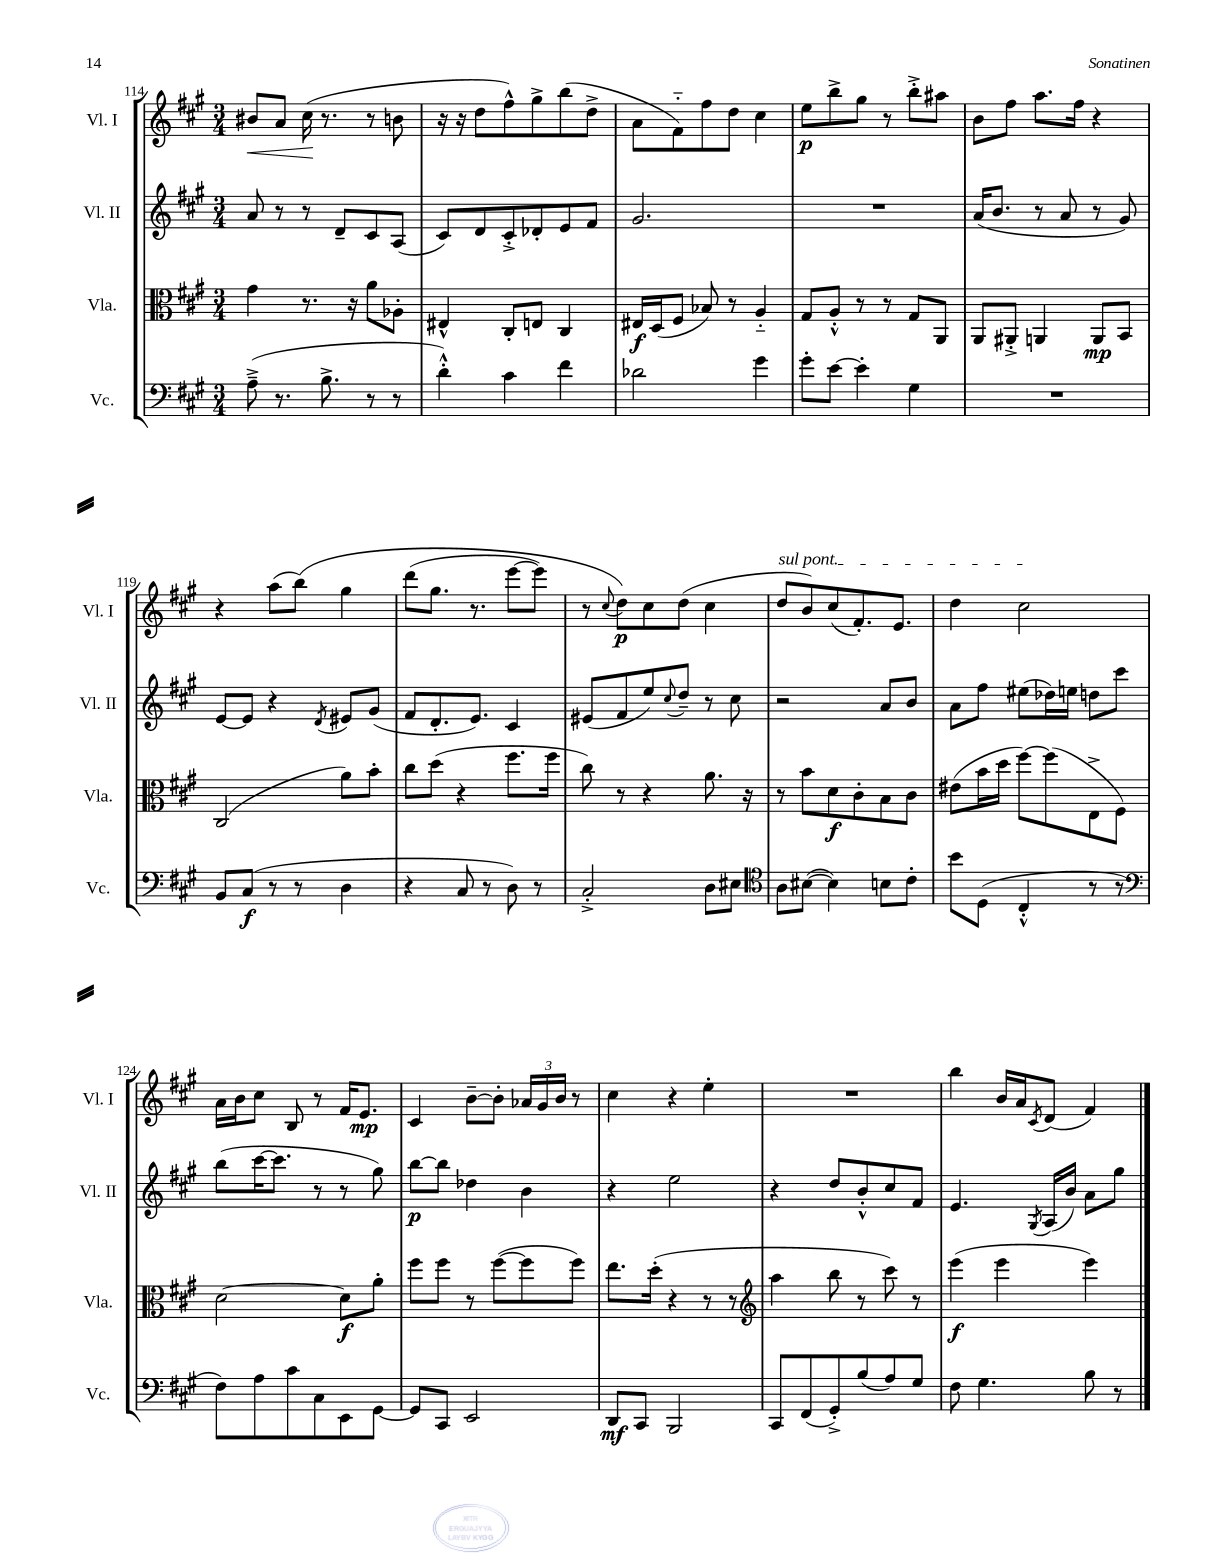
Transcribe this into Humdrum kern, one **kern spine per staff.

**kern	**kern	**kern	**kern
*staff4	*staff3	*staff2	*staff1
*clefF4	*clefC3	*clefG2	*clefG2
*k[f#c#g#]	*k[f#c#g#]	*k[f#c#g#]	*k[f#c#g#]
*M3/4	*M3/4	*M3/4	*M3/4
(8A~^	4g#	8a	8b#
8.r	.	8r	8a
.	8.r	8r	(16cc#
8.B^	.	.	8.r
.	.	8d~	.
.	16r	.	.
8r	8a	8c#	8r
8r	8A-'	(8A	8b
=	=	=	=
4d'^^)	4E#^^	8c#)	16r
.	.	.	16r
.	.	8d	8dd
4c#	8C#'	8c#'^	8ff#^^)
.	8E	8d-'	8gg#^
4f#	4C#	8e	(8bb
.	.	8f#	8dd^
=	=	=	=
2d-	16E#	2.g#	8a
.	(16D	.	.
.	8F#	.	8f#'~)
.	8B-)	.	8ff#
.	8r	.	8dd
4g#	4A'~	.	4cc#
=	=	=	=
8g#'	8G#	2.r	8ee
[8e	8A'^^	.	8bb^
4e']	8r	.	8gg#
.	8r	.	8r
4G#	8G#	.	8bb'^
.	8AA	.	8aa#
=	=	=	=
2.r	8AA	(16a	8b
.	.	8.b	.
.	8AA#'^	.	8ff#
.	4AA	8r	8.aa
.	.	8a	.
.	.	.	16ff#
.	8AA	8r	4r
.	8BB	8g#)	.
=	=	=	=
8BB	(2C#	[8e	4r
(8C#	.	8e]	.
8r	.	4r	(8aa
8r	.	.	&(8bb)
.	.	8qd	.
4D	8a)	8e#	4gg#
.	8b'	(8g#	.
=	=	=	=
4r	8cc#	8f#	(8ddd
.	(8dd	8.d'	8.gg#
8C#	4r	.	.
.	.	8.e)	8.r
8r	.	.	.
8D)	8.ff#	4c#	[8eee
8r	.	.	8eee])
.	16ff#	.	.
=	=	=	=
2C#'^	8cc#)	(8e#	8r
.	.	.	8qqcc#
.	8r	8f#	8dd&)
.	4r	8ee)	8cc#
.	.	8qqcc#	.
.	.	8dd~	(8dd
8D	8.a	8r	4cc#
8E#	.	8cc#	.
.	16r	.	.
=	=	=	=
*clefC4	*	*	*
8A	8r	2r	8dd
([8B#	8b	.	8b)
4B#])	8d	.	(8cc#
.	8c#'	.	8.f#')
8B	8B	8a	.
.	.	.	8.e
8c#'	8c#	8b	.
=	=	=	=
8b	(8e#	8a	4dd
(8D	16b	8ff#	.
.	16dd	.	.
4C#'^^	[8ff#)	(8ee#	2cc#
.	(8ff#]	16dd-)	.
.	.	16ee	.
8r	8E^	8dd	.
8r	8F#)	8ccc#	.
=	=	=	=
*clefF4	*	*	*
8F#)	[2d	(8bb	16a
.	.	.	16b
8A	.	[16ccc#	8cc#
.	.	8.ccc#]	.
8c#	.	.	8B
8C#	.	8r	8r
8EE	8d]	8r	16f#
.	.	.	8.e
[8GG#	8a'	8gg#)	.
=	=	=	=
8GG#]	8ff#	[8bb	4c#
8CC#	8ff#	8bb]	.
2EE	8r	4dd-	[8b~
.	([8ff#	.	8b']
.	8ff#]	4b	24a-
.	.	.	24g#
.	.	.	24b
.	8ff#)	.	8r
=	=	=	=
8DD	8.ee	4r	4cc#
8CC#	.	.	.
.	(16dd'	.	.
2BBB	4r	2ee	4r
.	8r	.	4ee'
.	8r	.	.
=	=	=	=
*	*clefG2	*	*
8CC#	4aa	4r	2.r
(8FF#	.	.	.
8GG#'^)	8bb	8dd	.
(8B	8r	8b'^^	.
8A)	8ccc#)	8cc#	.
8G#	8r	8f#	.
=	=	=	=
8F#	(4eee	4.e	4bb
4.G#	.	.	.
.	4eee	.	16b
.	.	.	16a
.	.	8qG#	8qc#
.	.	(16A	(8d
.	.	16b)	.
8B	4eee)	8a	4f#)
8r	.	8gg#	.
==	==	==	==
*-	*-	*-	*-
